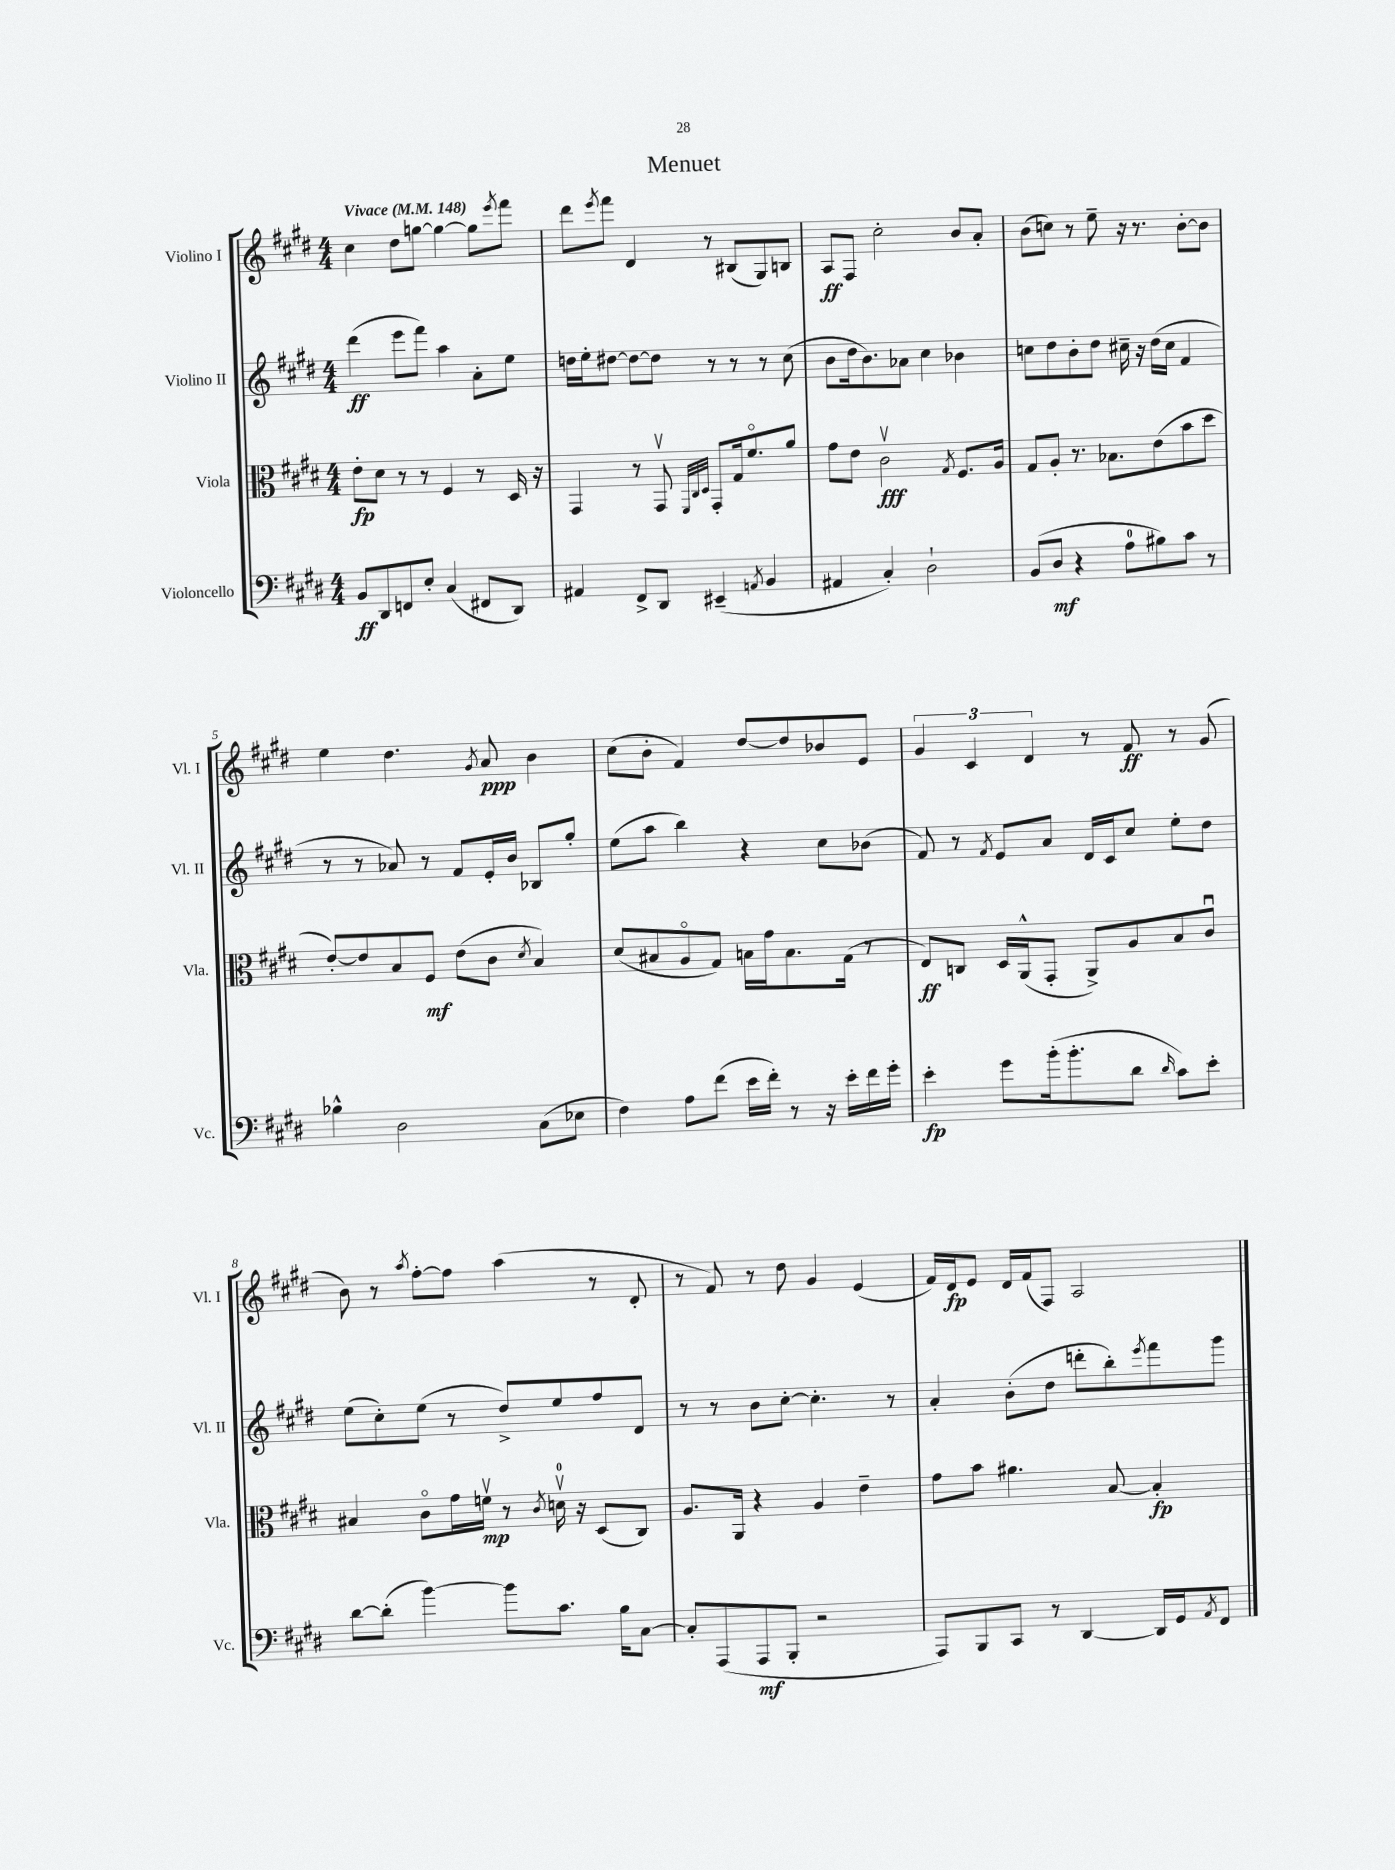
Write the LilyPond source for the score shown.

\header { title = "Menuet" }
<<
\new StaffGroup <<
\new Staff = "s0" \with { instrumentName = "Violino I" shortInstrumentName = "Vl. I" } {
    \clef treble \key e \major \numericTimeSignature \time 4/4 \tempo "Vivace" 4 = 148
    cis''4 dis''8 g''8~ g''4~ g''8 \acciaccatura { e'''8 } fis'''8 |
    dis'''8 \acciaccatura { e'''8 } fis'''8 dis'4 r8 bis8( gis8) b8 |
    a8\ff fis8 cis''2-. b'8 a'8-. |
    b'8( c''8) r8 e''8-- r16 r8. b'8~-. b'8 |
    e''4 dis''4. \acciaccatura { gis'8 } a'8\ppp b'4 |
    cis''8( b'8-. fis'4) dis''8~ dis''8 bes'8 e'8 |
    \tuplet 3/2 { gis'4 cis'4 dis'4 } r8 fis'8\ff r8 gis'8( |
    b'8) r8 \acciaccatura { a''8 } fis''8~-. fis''8 a''4( r8 dis'8-. |
    r8 fis'8) r8 dis''8 gis'4 e'4( |
    fis'16) dis'16\fp e'8 dis'16 fis'16( fis8) a2 \bar "|." |
}
\new Staff = "s1" \with { instrumentName = "Violino II" shortInstrumentName = "Vl. II" } {
    \clef treble \key e \major \numericTimeSignature \time 4/4
    dis'''4\ff( e'''8 fis'''8) a''4 a'8-. e''8 |
    d''16 e''16-. dis''8~ dis''8~ dis''8 r8 r8 r8 cis''8( |
    b'8 dis''16 b'8.) aes'8 cis''4 bes'4 |
    c''8 dis''8 b'8-. dis''8 cis''16-- r16 dis''16( cis''16 fis'4 |
    r8 r8 aes'8) r8 fis'8 e'16-. b'16 bes8 gis''8-. |
    e''8( a''8 b''4) r4 cis''8 bes'8( |
    fis'8) r8 \acciaccatura { fis'8 } e'8 a'8 dis'16 cis'16 cis''8 e''8-. dis''8 |
    e''8( cis''8-.) e''8( r8 dis''8->) e''8 fis''8 dis'8 |
    r8 r8 b'8 cis''8~-. cis''4.-. r8 |
    a'4-. b'8-.( dis''8 d'''8-. b''8-.) \acciaccatura { e'''8 } fis'''8 gis'''8 \bar "|." |
}
\new Staff = "s2" \with { instrumentName = "Viola" shortInstrumentName = "Vla." } {
    \clef alto \key e \major \numericTimeSignature \time 4/4
    e'8-.\fp dis'8 r8 r8 fis4 r8 dis16 r16 |
    gis,4 r8 gis,8\upbow \grace { fis,32 cis32 dis32 } gis,8-. gis16 fis'8.\flageolet a'8 |
    gis'8 e'8 cis'2\upbow\fff \acciaccatura { gis8 } fis8. a16 |
    gis8 a8-. r8. bes8. e'8( b'8 dis''8 |
    e'8~-.) e'8 b8 fis8\mf e'8( cis'8 \acciaccatura { dis'8 } b4) |
    dis'8( bis8 a8\flageolet gis8) b16 gis'16 b8. gis16( r8 |
    e8\ff) c8 dis16 a,16-^( gis,8-. a,8->) a8 b8 cis'8\downbow |
    bis4 cis'8\flageolet gis'16 f'16\upbow\mp r8 \acciaccatura { cis'8 } d'16-0\upbow r16 dis8( cis8) |
    a8. a,16 r4 a4 e'4-- |
    gis'8 b'8 ais'4. b8~ b4-.\fp \bar "|." |
}
\new Staff = "s3" \with { instrumentName = "Violoncello" shortInstrumentName = "Vc." } {
    \clef bass \key e \major \numericTimeSignature \time 4/4
    b,8\ff dis,8 f,8 e8-. cis4( fis,8 dis,8) |
    ais,4 fis,8-> dis,8 eis,4--( \acciaccatura { a,8 } b,4 |
    ais,4 cis4-.) dis2-! |
    b,8( dis8\mf r4 a8-0 bis8) cis'8 r8 |
    bes4-^ dis2 cis8( ees8 |
    fis4) a8 fis'8( e'16 fis'16-.) r8 r16 e'16-. fis'16 gis'16-. |
    e'4-.\fp gis'8 b'16-.( b'8.-. dis'8 \grace { dis'16 } cis'8) e'8-. |
    dis'8~ dis'8-.( b'4~) b'8 cis'8. b16 cis8~ |
    cis8-. a,,8( a,,8\mf b,,8-. r2 |
    a,,8) b,,8 cis,8 r8 dis,4~ dis,16 gis,16 \acciaccatura { a,8 } fis,8 \bar "|." |
}
>>
>>
